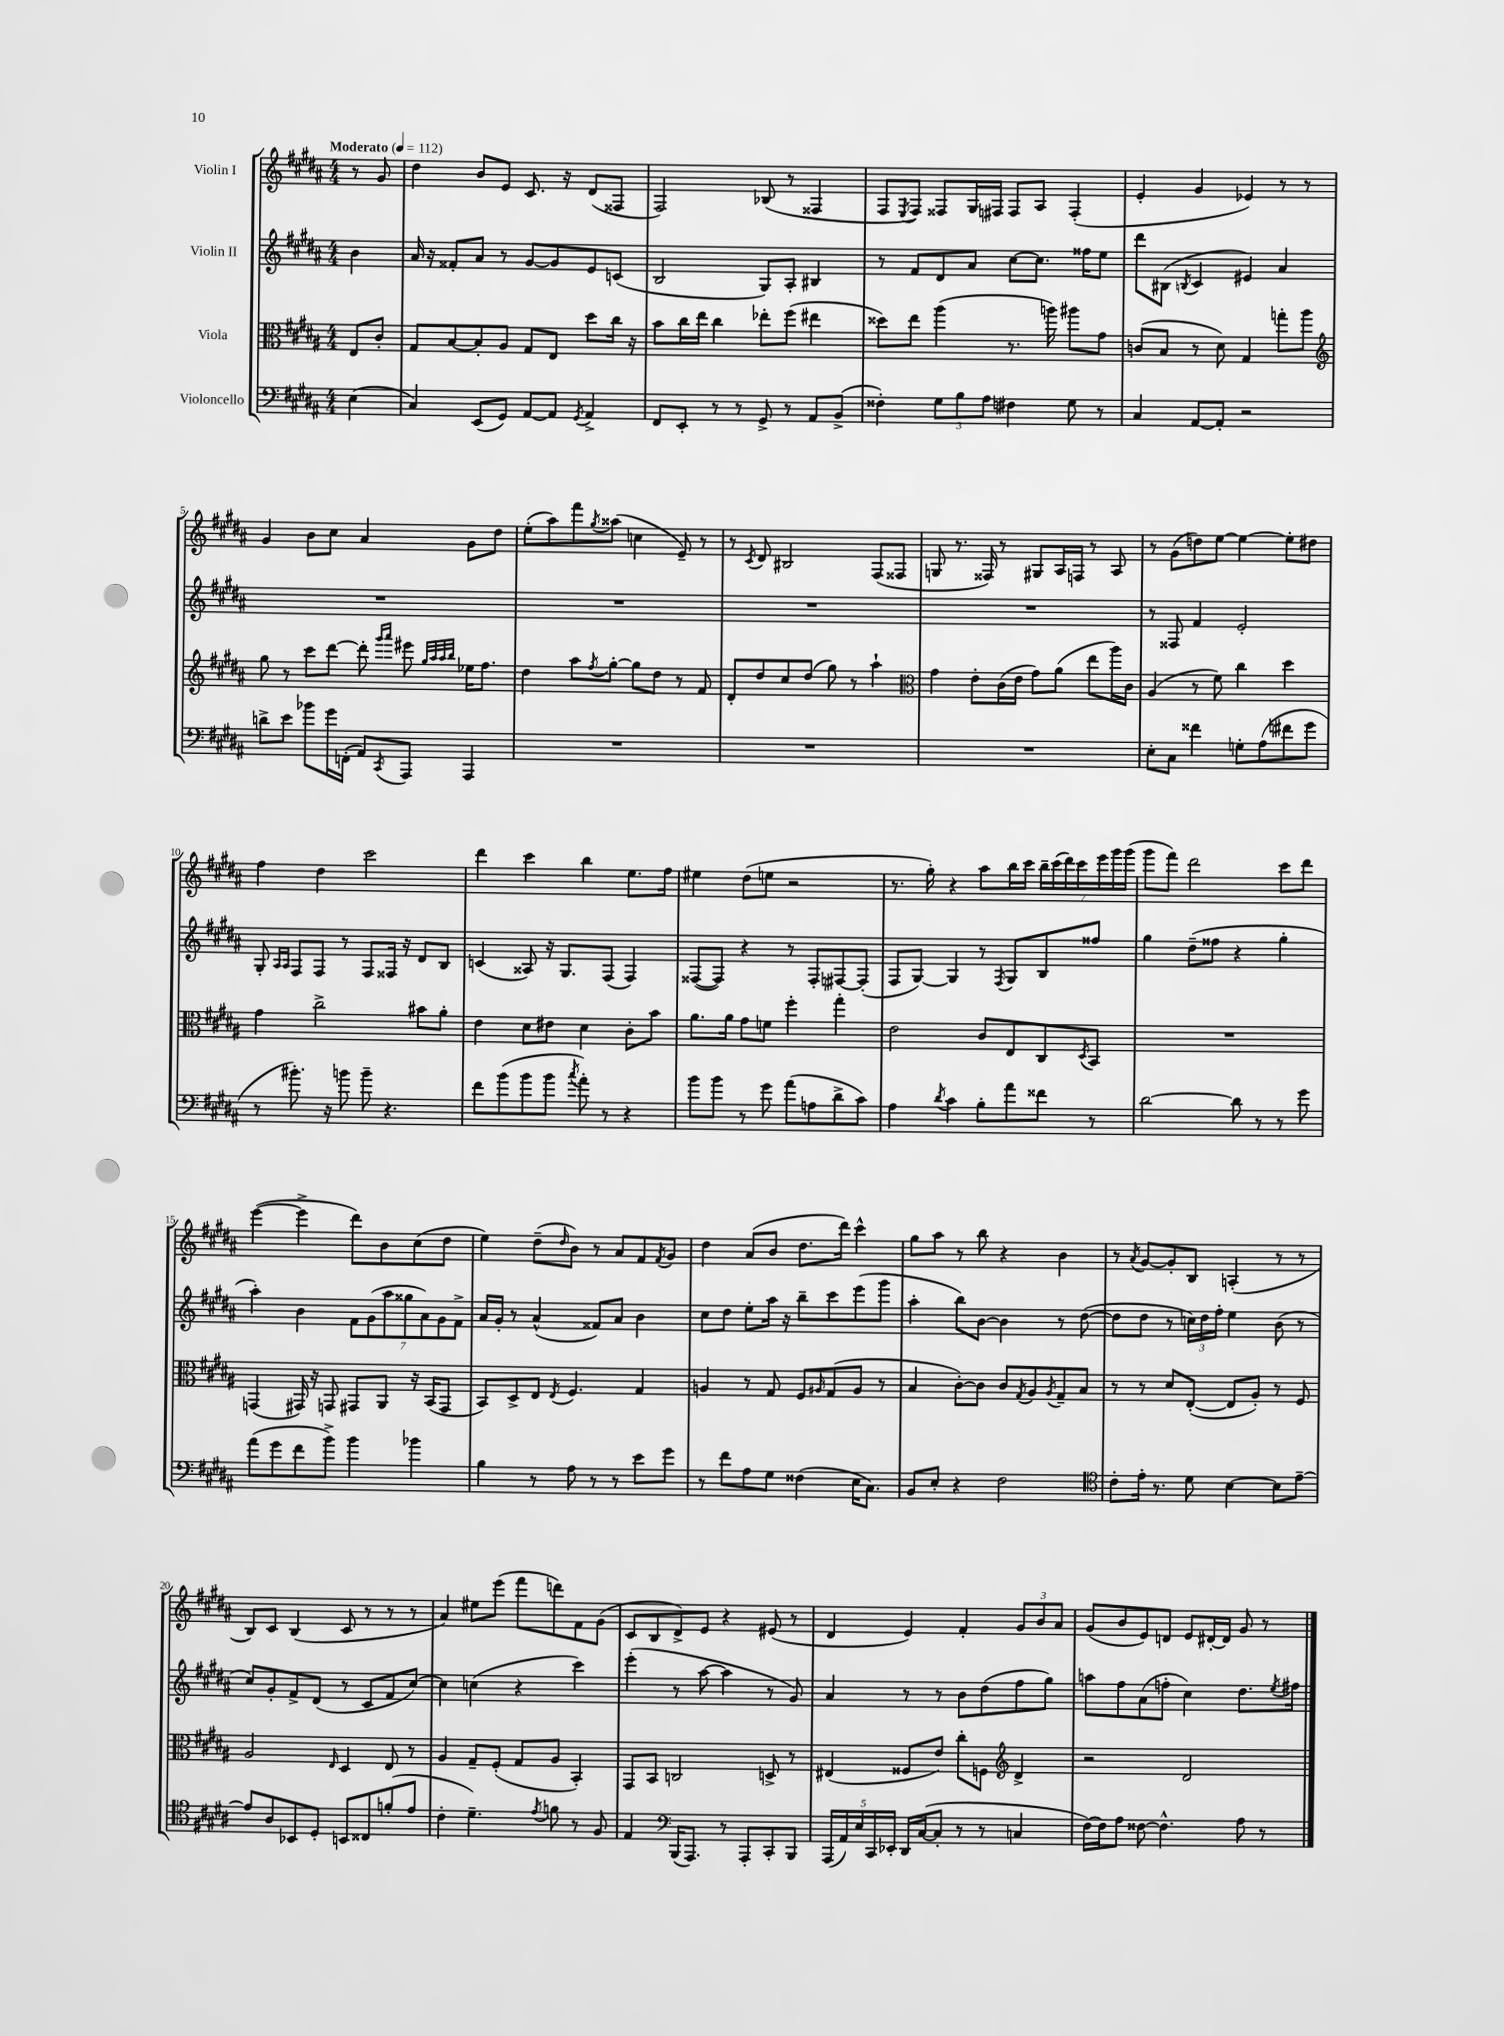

**kern	**kern	**kern	**kern
*staff4	*staff3	*staff2	*staff1
*clefF4	*clefC3	*clefG2	*clefG2
*k[f#c#g#d#a#]	*k[f#c#g#d#a#]	*k[f#c#g#d#a#]	*k[f#c#g#d#a#]
*M4/4	*M4/4	*M4/4	*M4/4
*MM112	*MM112	*MM112	*MM112
(4E	8E	4b	8r
.	8c#'	.	8g#
=	=	=	=
4C#)	8G#	16a#	4dd#
.	.	16r	.
.	[8B	8f##'	.
(8EE	8B']	8a#	8b
8GG#)	8A#	8r	8e
[8AA#	8G#	[8g#	8.c#
8AA#]	8E	8g#]	.
.	.	.	16r
8qGG#	.	.	.
4AA#^	8dd#	8e	(8d#
.	16cc#	(8c	8F##
.	16r	.	.
=	=	=	=
8FF#	8b	2B	2F#)
8EE'	16cc#	.	.
.	16ee	.	.
8r	4cc#	.	.
8r	.	.	.
8GG#^	8ee-'	8G#)	(8B-
8r	(8ff#	8A#'	8r
8AA#	4ee#	4B#	4F##
(8BB^	.	.	.
=	=	=	=
4F##')	8dd##)	8r	8F#
.	.	.	8qE
.	8ee	8f#	8F#)
12G#	(4aa#	8d#	8F##
12B	.	.	.
.	.	8a#	16G#
12A#	.	.	.
.	.	.	16F#
4F#	8.r	[8cc#	8F#
.	.	8.cc#]	8A#
.	16aa)	.	.
8G#	8aa#	.	(4F#'
.	.	16ff##	.
8r	8g#	8ee	.
=	=	=	=
4C#	(8c	8ddd#	4e'
.	8B	(8B#	.
.	.	8qB	.
[8AA#	8r	4c#	4g#
8AA#']	8d#)	.	.
2r	4G#	4e#)	4e-)
.	8gg'	4a#	8r
.	8aa#	.	8r
=	=	=	=
*	*clefG2	*	*
8d^	8gg#	1r	4g#
8e	8r	.	.
8b-	8ccc#	.	8b
16g#	[8ddd#	.	8cc#
(16FF'	.	.	.
8AA#)	8ddd#']	.	4a#
.	16qqggg#	.	.
8qCC#	16qqaaa#	.	.
8AAA#	8eee#	.	.
.	32qqgg#	.	.
.	32qqaa#	.	.
.	32qqaa#	.	.
.	32qqbb	.	.
4AAA#	16ee-	.	8g#
.	8.ff#	.	.
.	.	.	8dd#
=	=	=	=
1r	4dd#	1r	(8ee'
.	.	.	8aa#)
.	8aa#	.	8fff#
.	8qff#	.	8qgg#
.	[8gg#'	.	(8aa##
.	8gg#]	.	4cc
.	8dd#	.	.
.	8r	.	8e~)
.	8f#	.	8r
=	=	=	=
1r	8d#'	1r	8r
.	.	.	8qc#
.	8dd#	.	8d#
.	8cc#	.	2B#
.	(8dd#	.	.
.	8gg#)	.	.
.	8r	.	.
.	4aa#`	.	(8F#
.	.	.	8F##
=	=	=	=
*	*clefC3	*	*
1r	4g#	1r	8G
.	.	.	8.r
.	8e'	.	.
.	.	.	16F##)
.	(16c#	.	8r
.	16e	.	.
.	8g#)	.	8G#
.	(8a#	.	16A#
.	.	.	16F
.	8ee	.	8r
.	16aa#)	.	8A#
.	16c#	.	.
=	=	=	=
8E'	(4A#	8r	8r
8C#	.	8F##	(8g#
4f##	8r	4f#	8dd)
.	8f#)	.	[8ee
8G'	4cc#	2e'	4ee_
(8A#	.	.	.
8f#	4dd#	.	8ee']
8g#	.	.	8dd#
=	=	=	=
8r	4g#	8G#'	4ff#
.	.	16qqA#	.
.	.	16qqA#	.
8.b#')	.	8F#	.
.	2cc#^	8F#	4dd#
16r	.	.	.
8b	.	8r	.
8b~	.	8F#	2ccc#
4.r	.	16F##	.
.	.	16r	.
.	8b#	8d#	.
.	8a#'	8B	.
=	=	=	=
8f#	4e	(4c	4ddd#
(8b	.	.	.
8b	8d#	8A##)	4ccc#
8b	8e#	16r	.
.	.	8.G#	.
8qcc#	.	.	.
8a#')	4d#	.	4bb
8r	.	(8F#	.
4r	8c#'	4F#)	8.ee
.	8b	.	.
.	.	.	16ff#
=	=	=	=
8b	8.a#	([8F##	4ee#
8b	.	8F##])	.
.	16a#	.	.
8r	8g#	4r	(8dd#
8g#	8f	.	8ee
(8a#	4ff#'	8r	2r
8A	.	8F##'	.
8d#^	4gg#'	[8F#	.
8c#)	.	(8F#']	.
=	=	=	=
4A#	2e	8F#	8.r
.	.	[8G#)	.
.	.	.	16gg#')
8qd#	.	.	.
4c#	.	4G#]	4r
8B'	8c#	8r	8aa#
.	.	8qF#	.
8a#	8E	8G#	16bb
.	.	.	16ccc#
8f##	8C#	8B	28bb~
.	.	.	(28ccc#
.	.	.	28ddd#)
.	.	.	28ccc#
.	8qD#	.	.
8r	8BB	8ff##	.
.	.	.	28eee
.	.	.	28ggg#
.	.	.	(28ggg#
=	=	=	=
[2d#	1r	4gg#	8ggg#
.	.	.	8fff#)
.	.	(8dd#~	2ddd#
.	.	8ff##	.
8d#]	.	4r	.
8r	.	.	.
8r	.	4gg#'	8ccc#
8g#	.	.	8ddd#
=	=	=	=
(8a#	(4GG	4aa#')	([4eee
8g#	.	.	.
8f#	16GG#)	4b	4eee^]
.	16r	.	.
8b^)	8GG	.	.
4b	8GG#	14f#	8ddd#)
.	.	(14g#	.
.	8AA#	.	8b
.	.	14aa#	.
.	.	14gg##	.
4b-	16r	.	(8cc#
.	.	14a#)	.
.	(16BB	.	.
.	.	14g#	.
.	8GG#	.	8dd#
.	.	14f#^	.
=	=	=	=
4B	8BB)	16a#	4ee)
.	.	16g#'	.
.	8D#^	8r	.
8r	8E	(4a#^^	(8dd#~
.	8qE	.	16qqdd#
8A#	4.F#	.	8b)
8r	.	8f##)	8r
8r	.	8a#	8a#
8e	4G#	4b	8f#
.	.	.	8qf#
8g#	.	.	8g#
=	=	=	=
8r	4A	8cc#	4dd#
8f#	.	8dd#	.
8A#	8r	8ee'	(8a#
8G#	8G#	16aa#	8b
.	.	16r	.
(4F##	8F#	8bb~	8.dd#
.	16qqA#	.	.
.	(8G#	8ccc#	.
.	.	.	16ddd#)
16E	8A#	(8eee	4ccc#^^
8.C#)	.	.	.
.	8r	8ggg#	.
=	=	=	=
8BB	4B	4aa#'	8gg#
8E'	.	.	8aa#
4r	[8c#')	8bb)	8r
.	8c#]	[8b	8bb
2F#	8c#	4b]	4r
.	8qG#	.	.
.	8A#	.	.
.	8qA#	.	.
.	8G#~	8r	4b
.	8B	([8dd#	.
=	=	=	=
*clefC4	*	*	*
8c#'	8r	8dd#]	8r
.	.	.	8qa#
16e'	8r	8dd#	[8g#
8.r	.	.	.
.	8d#	8r	8g#']
8d#	([8E'	24cc)	8B
.	.	24dd#	.
.	.	24ff#'	.
[4B	8E]	4ee	(4A'
.	8A#')	.	.
8B]	8r	(8b	8r
[8e~	8F#	8r	8r
=	=	=	=
8e]	2A#	8cc#)	8B)
8A#	.	8g#'	8c#
8BB-	.	8f#^	(4B
8D#'	.	(8d#	.
.	16qqE	.	.
8BB	4D#	8r	8c#
8C##	.	8c#	8r
(8f'	8E	8f#	8r
8e	8r	[8cc#)	8r
=	=	=	=
4c#'	4A#	4cc#]	4a#)
4.d#~)	8G#~	(4cc	8ee#
.	(8F#'	.	(8eee
.	8G#	4r	8fff#
8qe	.	.	.
8f	8A#	.	8ddd)
8r	4BB')	4ccc#)	8f#
8F#	.	.	(8g#
=	=	=	=
4E	8GG#	(4eee'	8c#
.	8BB	.	8B
*clefF4	*	*	*
(16BBB	2C	8r	8d#^)
8.AAA#)	.	.	.
.	.	[8aa#	8e
8r	.	4aa#]	4r
8AAA#'	.	.	.
8CC#'	8D^	8r	(8e#
8BBB	8r	8g#)	8r
=	=	=	=
(20AAA#	(4E#	4a#	4d#
20AA#)	.	.	.
20E	.	.	.
20CC#	.	.	.
20EE-'	.	.	.
16DD#	8F##	8r	4e)
([16C#	.	.	.
8C#']	8e)	8r	.
8r	8cc#'	8b	4f#'
8r	8F	(8dd#	.
*	*clefG2	*	*
4C	4d#^	8ff#	12g#
.	.	.	12b
.	.	8gg#)	.
.	.	.	12a#
=	=	=	=
[16F#)	2r	8aa	(8g#
16F#]	.	.	.
8A#	.	8ff#	8b
[8F##	.	(8a#	8e)
4.F##^^]	.	8ff'	8d
.	2d#	4cc#)	8e
.	.	.	[16d#'
.	.	.	16d#]
8A#	.	8.dd#	8g#
8r	.	.	8r
.	.	8qee	.
.	.	16ff#	.
==	==	==	==
*-	*-	*-	*-
